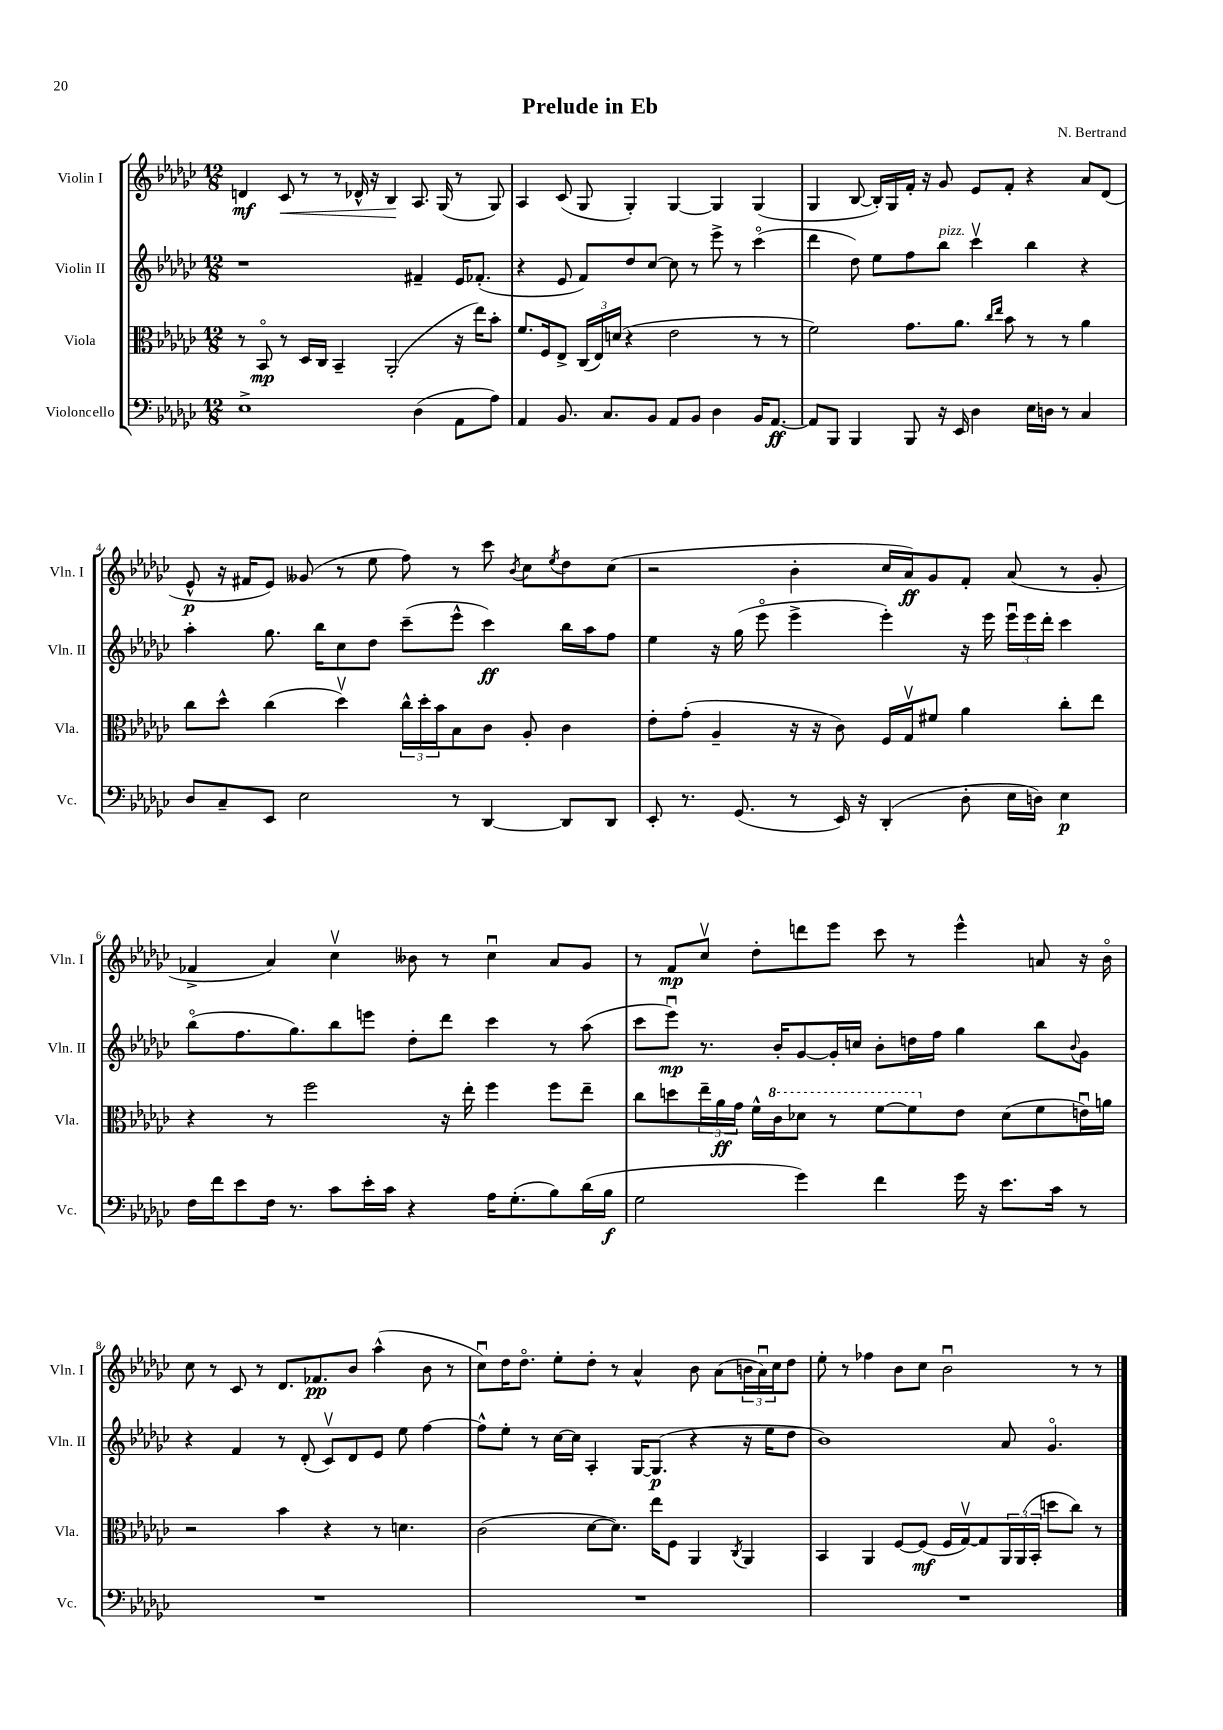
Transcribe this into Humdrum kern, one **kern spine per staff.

**kern	**kern	**kern	**kern
*staff4	*staff3	*staff2	*staff1
*clefF4	*clefC3	*clefG2	*clefG2
*k[b-e-a-d-g-c-]	*k[b-e-a-d-g-c-]	*k[b-e-a-d-g-c-]	*k[b-e-a-d-g-c-]
*M12/8	*M12/8	*M12/8	*M12/8
1E-^	8r	1r	4d
.	8BB-o	.	.
.	8r	.	8c-
.	16D-	.	8r
.	16C-	.	.
.	4BB-~	.	8r
.	.	.	16d-^^
.	.	.	16r
.	(2AA-'	.	4B-
(4D-	.	4f#~	8.A-
.	.	.	(16G-
8AA-	16r	16e-	8r
.	16ee-)	(8.f-'	.
8A-)	8b-'	.	8G-)
=	=	=	=
4AA-	8.f	4r	4A-
.	16F	.	.
8.BB-	8E-^	8e-	(8c-
.	(24C-	8f)	8G-
.	24E-)	.	.
8.C-	.	.	.
.	(24d	.	.
.	4r	8dd-	4G-')
8BB-	.	[8cc-	.
8AA-	2e-	8cc-]	[4G-
8BB-	.	8r	.
4D-	.	8eee-^	4G-]
.	.	8r	.
16BB-	8r	(4ccc-o	(4G-
[8.AA-	.	.	.
.	8r	.	.
=	=	=	=
8AA-]	2f)	4ddd-	4G-
8BBB-	.	.	.
4BBB-	.	8dd-)	[8B-
.	.	8ee-	16B-'])
.	.	.	16G-
8BBB-	8.g-	8ff	16f'
.	.	.	16r
16r	.	8bb-	8g-
16EE-	8.a-	.	.
4D-	.	4ccc-v	8e-
.	16qqcc-	.	.
.	16qqee-	.	.
.	8b-	.	8f'
16E-	8r	4bb-	4r
16D	.	.	.
8r	8r	.	.
4C-	4a-	4r	8a-
.	.	.	(8d-
=	=	=	=
8D-	8cc-	4aa-'	8e-^^
8C-~	8dd-^^	.	16r
.	.	.	16f#
8EE-	(4cc-	8.gg-	8e-)
2E-	.	.	(8g--
.	.	16bb-	.
.	4dd-v)	8cc-	8r
.	.	8dd-	8ee-
.	24cc-^^	(8ccc-~	8ff)
.	24dd-'	.	.
.	24b-	.	.
8r	8B-	8eee-^^	8r
[4DD-	8c-	4ccc-)	8ccc-
.	.	.	8qb-
.	8A-'	.	8cc-
.	.	.	8qee-
8DD-]	4c-	16bb-	8dd-
.	.	16aa-	.
8DD-	.	8ff	(8cc-
=	=	=	=
8EE-'	8e-'	4ee-	2r
8.r	(8g-'	.	.
.	4A-~	16r	.
(8.GG-	.	(16gg-	.
.	.	8eee-o	.
8r	16r	4eee-^	4b-'
.	16r	.	.
16EE-)	8c-)	.	.
16r	.	.	.
(4DD-'	16F	4eee-')	16cc-
.	16G-v	.	16a-)
.	8f#	.	8g-
8D-'	4a-	16r	8f'
.	.	16eee-	.
16E-	.	24eee-u	(8a-
.	.	24eee-	.
16D)	.	.	.
.	.	24ddd-'	.
4E-	8cc-'	4ccc-	8r
.	8ee-	.	8g-'
=	=	=	=
16F	4r	(8bb-o	4f-^
16f	.	.	.
8e-	.	8.ff	.
16F	8r	.	4a-)
8.r	.	8.gg-)	.
.	2ff	.	.
8c-	.	8bb-	4cc-v
16e-'	.	8eee	.
16c-	.	.	.
4r	.	8dd-'	8b--
.	16r	8ddd-	8r
.	16ee-'	.	.
16A-	4ff	4ccc-	4cc-u
(8.G-'	.	.	.
8B-)	8ff	8r	8a-
(16d-	8ee-~	(8aa-	8g-
16B-	.	.	.
=	=	=	=
2G-	8cc-	8ccc-	8r
.	8dd	8eee-u)	8f
.	24ee-~	8.r	8cc-v
.	24a-	.	.
.	24g-	.	.
.	16f^^	.	8dd-'
.	16cc-	16b-'	.
4g-)	8dd-	[8g-	8ddd
.	8r	16g-']	8eee-
.	.	16cc	.
4f	[8ff	8b-'	8ccc-
.	8ff]	16dd	8r
.	.	16ff	.
16g-	8e-	4gg-	4eee-^^
16r	.	.	.
8.e-	(8d-	.	.
.	8f	8bb-	8a
16c-	.	.	.
.	.	8qqb-	.
8r	16eu)	8g-	16r
.	16a	.	16b-o
=	=	=	=
1.r	2r	4r	8cc-
.	.	.	8r
.	.	4f	8c-
.	.	.	8r
.	4b-	8r	8.d-
.	.	(8d-'	.
.	.	.	8.f-
.	4r	8c-v)	.
.	.	8d-	8b-
.	8r	8e-	(4aa-^^
.	4.d	8ee-	.
.	.	[4ff	8b-
.	.	.	8r
=	=	=	=
1.r	(2c-	8ff^^]	8cc-u)
.	.	8ee-'	16dd-
.	.	.	8.dd-o
.	.	8r	.
.	.	[16cc-	8ee-'
.	.	16cc-]	.
.	[8d-	4A-'	8dd-'
.	8.d-])	.	8r
.	.	[16G-	4a-^^
.	16ee-	(8.G-]	.
.	8F	.	.
.	4AA-	4r	8b-
.	.	.	(8a-
.	8qC-	.	.
.	4AA-	16r	24b
.	.	.	24a-u)
.	.	16ee-	.
.	.	.	24cc-
.	.	8dd-	8dd-
=	=	=	=
1.r	4BB-	1b-)	8ee-'
.	.	.	8r
.	4AA-	.	4ff-
.	[8F	.	8b-
.	(8F]	.	8cc-
.	16F	.	2b-u
.	[16G-v)	.	.
.	8G-]	.	.
.	24AA-	8a-	.
.	(24AA-	.	.
.	24BB-'	.	.
.	8dd	4.g-o	.
.	8cc-)	.	8r
.	8r	.	8r
==	==	==	==
*-	*-	*-	*-
